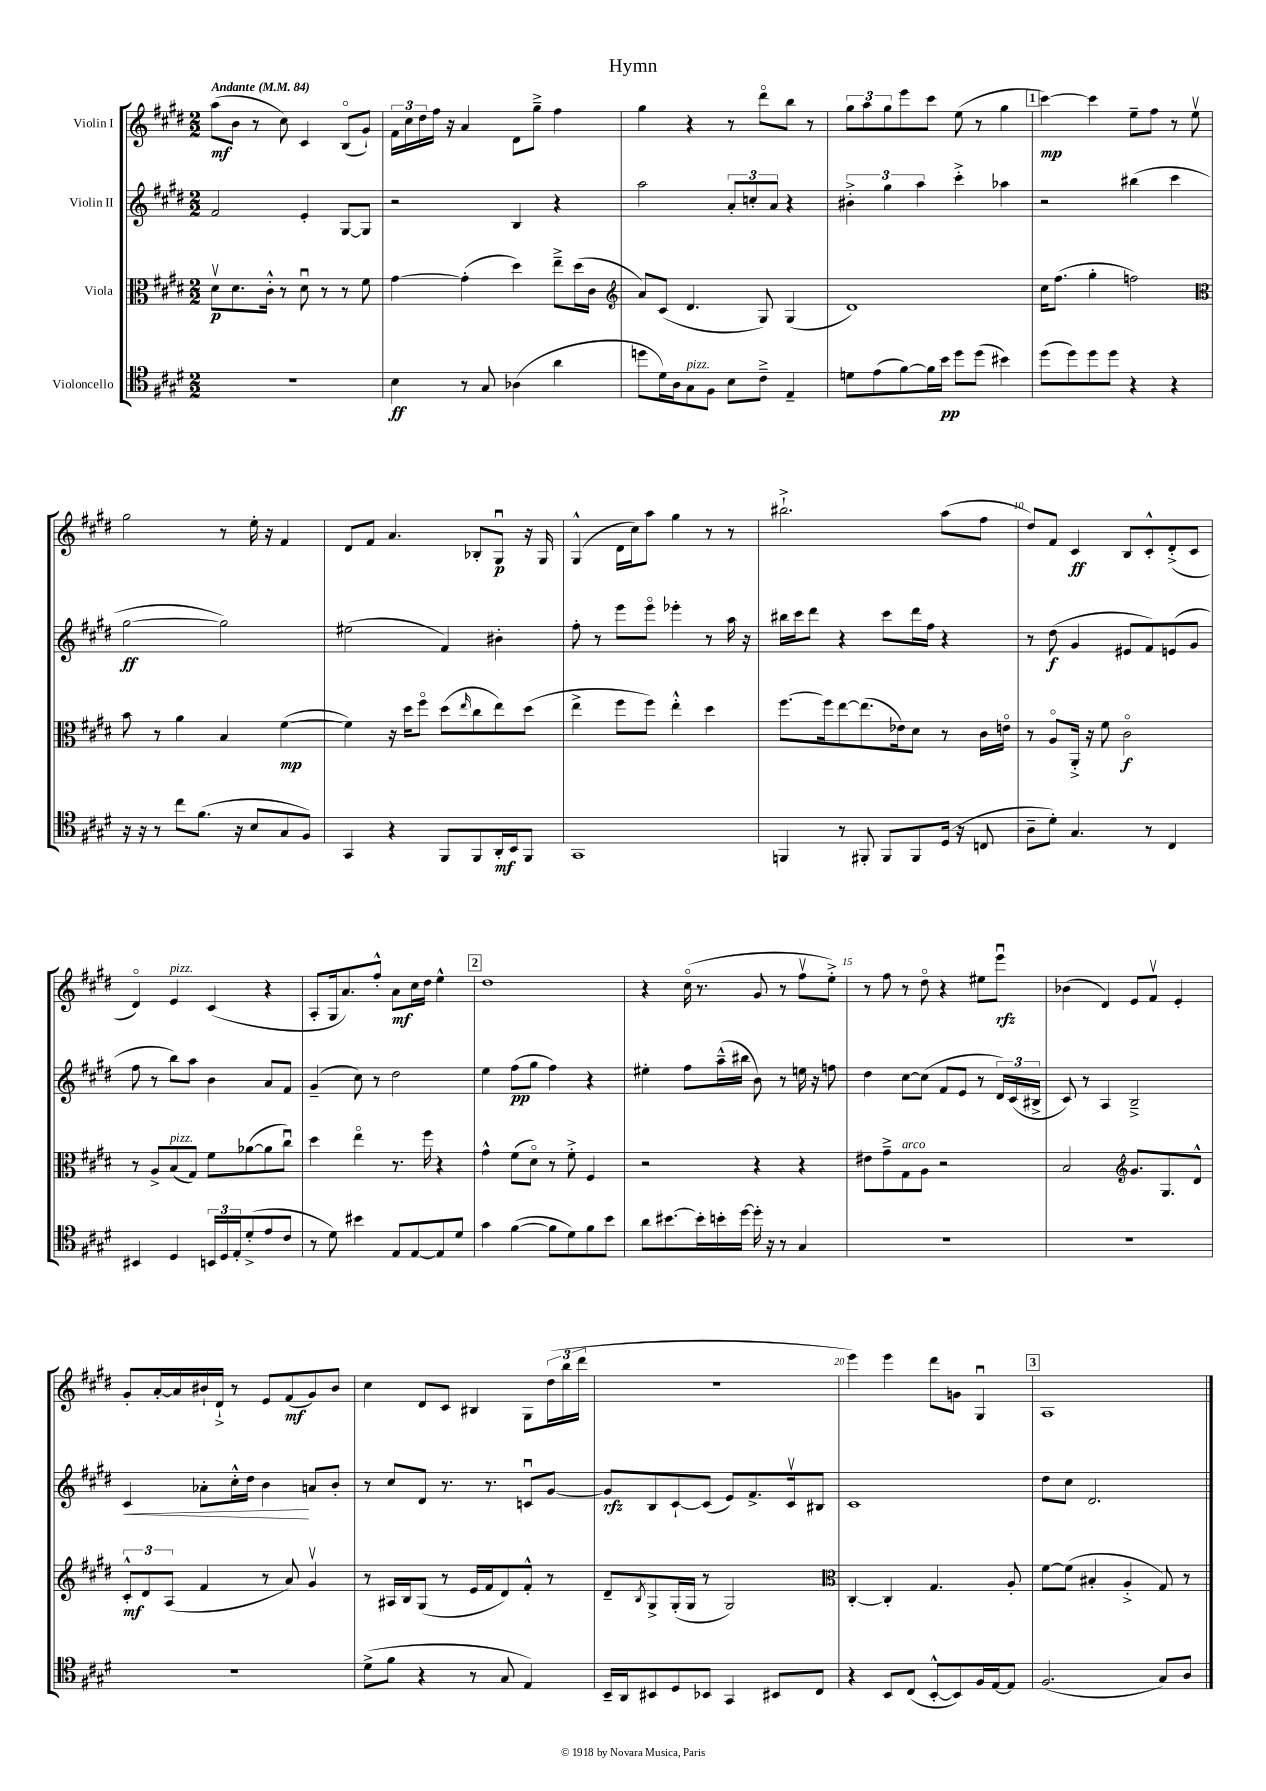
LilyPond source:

\header { title = "Hymn" }
<<
\new StaffGroup <<
\new Staff = "s0" \with { instrumentName = "Violin I" } {
    \clef treble \key e \major \numericTimeSignature \time 2/2 \tempo "Andante" 4 = 84
    a''8\mf( b'8 r8 cis''8) cis'4 b8\flageolet( gis'8-!) |
    \tuplet 3/2 { fis'16 cis''16 dis''16 } fis''16 r16 a'4 dis'8 gis''8---> fis''4 |
    gis''4 r4 r8 dis'''8\flageolet b''8 r8 |
    \tuplet 3/2 { gis''8 a''8 gis''8 } e'''8 cis'''8 e''8( r8 gis''4 |
    \mark \markup { \box "1" } cis'''4~\mp) cis'''4 e''8-- fis''8 r8 e''8\upbow |
    gis''2 r8 e''16-. r16 fis'4 |
    dis'8 fis'8 a'4. bes8-. gis8\downbow\p r16 gis16 |
    gis4-^( dis'16 cis''16) a''8 gis''4 r8 r8 |
    bis''2.-!-> a''8( fis''8 |
    dis''8) fis'8 cis'4\ff b8 cis'8-.-^ dis'8-.->( cis'8 |
    dis'4\flageolet) e'4^\markup { \italic "pizz." } cis'4( r4 |
    a8-. gis16 a'8.) fis''8-.-^ a'8\mf cis''16 dis''16 e''4-^ |
    \mark \markup { \box "2" } dis''1 |
    r4 cis''16\flageolet( r8. gis'8 r8 fis''8\upbow e''8-.->) |
    r8 fis''8 r8 dis''8\flageolet r4 eis''8 e'''8\downbow\rfz |
    bes'4( dis'4) e'8 fis'8\upbow e'4-. |
    gis'8-. a'16~-. a'16 bis'16-! dis'16-!-> r8 e'8 fis'8\mf( gis'8) bis'8 |
    cis''4 dis'8 cis'8 bis4 gis8 \tuplet 3/2 { dis''16( b''16 dis'''16 } |
    R1 |
    e'''4) e'''4 dis'''8 g'8 gis4\downbow |
    \mark \markup { \box "3" } a1 \bar "|." |
}
\new Staff = "s1" \with { instrumentName = "Violin II" } {
    \clef treble \key e \major \numericTimeSignature \time 2/2
    fis'2 e'4-. gis8~ gis8 |
    r2 b4 r4 |
    a''2 \tuplet 3/2 { a'8-. c''8-. a'8 } r4 |
    \tuplet 3/2 { bis'4-.-> gis''4 a''4 } cis'''4-.-> aes''4 |
    \mark \markup { \box "1" } r2 bis''4( cis'''4 |
    gis''2~\ff gis''2) |
    eis''2( fis'4) bis'4-. |
    fis''8-. r8 e'''8 e'''8\flageolet ees'''4-. r8 a''16 r16 |
    bis''16 cis'''16 dis'''8 r4 cis'''8 dis'''16 fis''16 r4 |
    r8 dis''8\f( gis'4 eis'8 fis'8) e'8( gis'8 |
    fis''8 r8 b''8) a''8 b'4 a'8 fis'8 |
    gis'4--( cis''8) r8 dis''2 |
    \mark \markup { \box "2" } e''4 fis''8\pp( gis''8 fis''4) r4 |
    eis''4-. fis''8 a''16---^( bis''16 b'8) r8 e''16 r16 f''8 |
    dis''4 cis''8~ cis''8( fis'8 e'8 r8 \tuplet 3/2 { dis'16) cis'16( bis16-> } |
    cis'8) r8 a4 b2---> |
    cis'4\< aes'8-. cis''16-.-^ dis''16 b'4\! a'8 b'8-. |
    r8 cis''8 dis'8 r8. r8. c'8\downbow gis'8~ |
    gis'8\rfz b8 cis'8~-! cis'8( e'8) fis'8.-> cis'16\upbow bis8 |
    cis'1 |
    \mark \markup { \box "3" } dis''8 cis''8 dis'2. \bar "|." |
}
\new Staff = "s2" \with { instrumentName = "Viola" } {
    \clef alto \key e \major \numericTimeSignature \time 2/2
    dis'8\upbow\p dis'8. cis'16-.-^ r8 dis'8\downbow r8 r8 fis'8 |
    gis'4~ gis'4-.( dis''4) e''8---> dis''16( cis'16 |
    \clef treble a'8) cis'8( dis'4. gis8) gis4( |
    dis'1) |
    \mark \markup { \box "1" } cis''16 fis''8.( gis''4-. f''2) |
    \clef alto b'8 r8 a'4 b4 fis'4~\mp( |
    fis'4) r16 dis''16 fis''8\flageolet dis''8( \grace { e''16 } cis''8 e''8) dis''8( |
    e''4-> fis''8 fis''8) e''4-.-^ dis''4 |
    fis''8.~ fis''16 e''8~ e''8.( ees'16) dis'8 r8 cis'16 e'16\flageolet |
    r8 a8\flageolet a,16-.-> r16 fis'8 cis'2\flageolet\f |
    r8 a8-> b8^\markup { \italic "pizz." }( gis8) fis'8 aes'8~( aes'8 cis''8\downbow) |
    dis''4 e''4\flageolet r8. fis''16 r4 |
    \mark \markup { \box "2" } gis'4-^ fis'8( dis'8\flageolet) r8 fis'8-.-> fis4 |
    r2 r4 r4 |
    eis'8 gis'8---> gis8^\markup { \italic "arco" } a8 r2 |
    b2 \clef treble gis'8. gis8. dis'8-^ |
    \tuplet 3/2 { cis'8-.-^\mf dis'8 a8( } fis'4 r8 a'8) gis'4\upbow |
    r8 ais16 b16 gis8( r8 e'16 fis'16 dis'8) fis'8-.-^ r8 |
    dis'8-- \acciaccatura { b8 } gis8-> gis16-.( gis16 r8 gis2) |
    \clef alto cis4~-. cis4-. gis4. a8-. |
    \mark \markup { \box "3" } fis'8~ fis'8( bis4-. a4-.-> gis8) r8 \bar "|." |
}
\new Staff = "s3" \with { instrumentName = "Violoncello" } {
    \clef tenor \key e \major \numericTimeSignature \time 2/2
    R1 |
    b4\ff r8 gis8 aes4( a'4 |
    d''8 dis'16) a16 gis8^\markup { \italic "pizz." } fis8 b8 cis'8---> e4-- |
    d'8 e'8( fis'8~) fis'16 b'16\pp dis''8 dis''8( bis'4) |
    \mark \markup { \box "1" } dis''8( dis''8) dis''8 dis''8 r4 r4 |
    r16 r16 r8 cis''8 fis'8.( r16 b8 gis8 fis8) |
    gis,4 r4 fis,8 fis,8 a,16-.\mf b,16 fis,8 |
    gis,1 |
    f,4 r8 fis,8-. fis,8 fis,8 dis16( r16 c8 |
    a8-- dis'8-.) gis4. r8 cis4 |
    bis,4 dis4 \tuplet 3/2 { b,16 dis16 e16-. } dis'8-.->( e'8 cis'8 |
    r8 dis'8) bis'4 e8 e8~ e8 dis'8 |
    \mark \markup { \box "2" } gis'4 fis'4~( fis'8 dis'8) fis'8 b'8 |
    a'8 bis'8.~ bis'16-. b'16-. dis''16~ dis''16-. r16 r8 gis4 |
    R1 |
    R1 |
    R1 |
    dis'8->( fis'8 r4 r8 gis8 e4) |
    b,16-- a,16 bis,8 dis8 bes,8 gis,4 bis,8 cis8 |
    r4 b,8 cis8( b,8~-.-^ b,8) fis16 e16~ e8 |
    \mark \markup { \box "3" } fis2.( gis8) a8 \bar "|." |
}
>>
>>
\layout { \context { \Score \override BarNumber.break-visibility = ##(#f #t #t) barNumberVisibility = #(every-nth-bar-number-visible 5) } }
